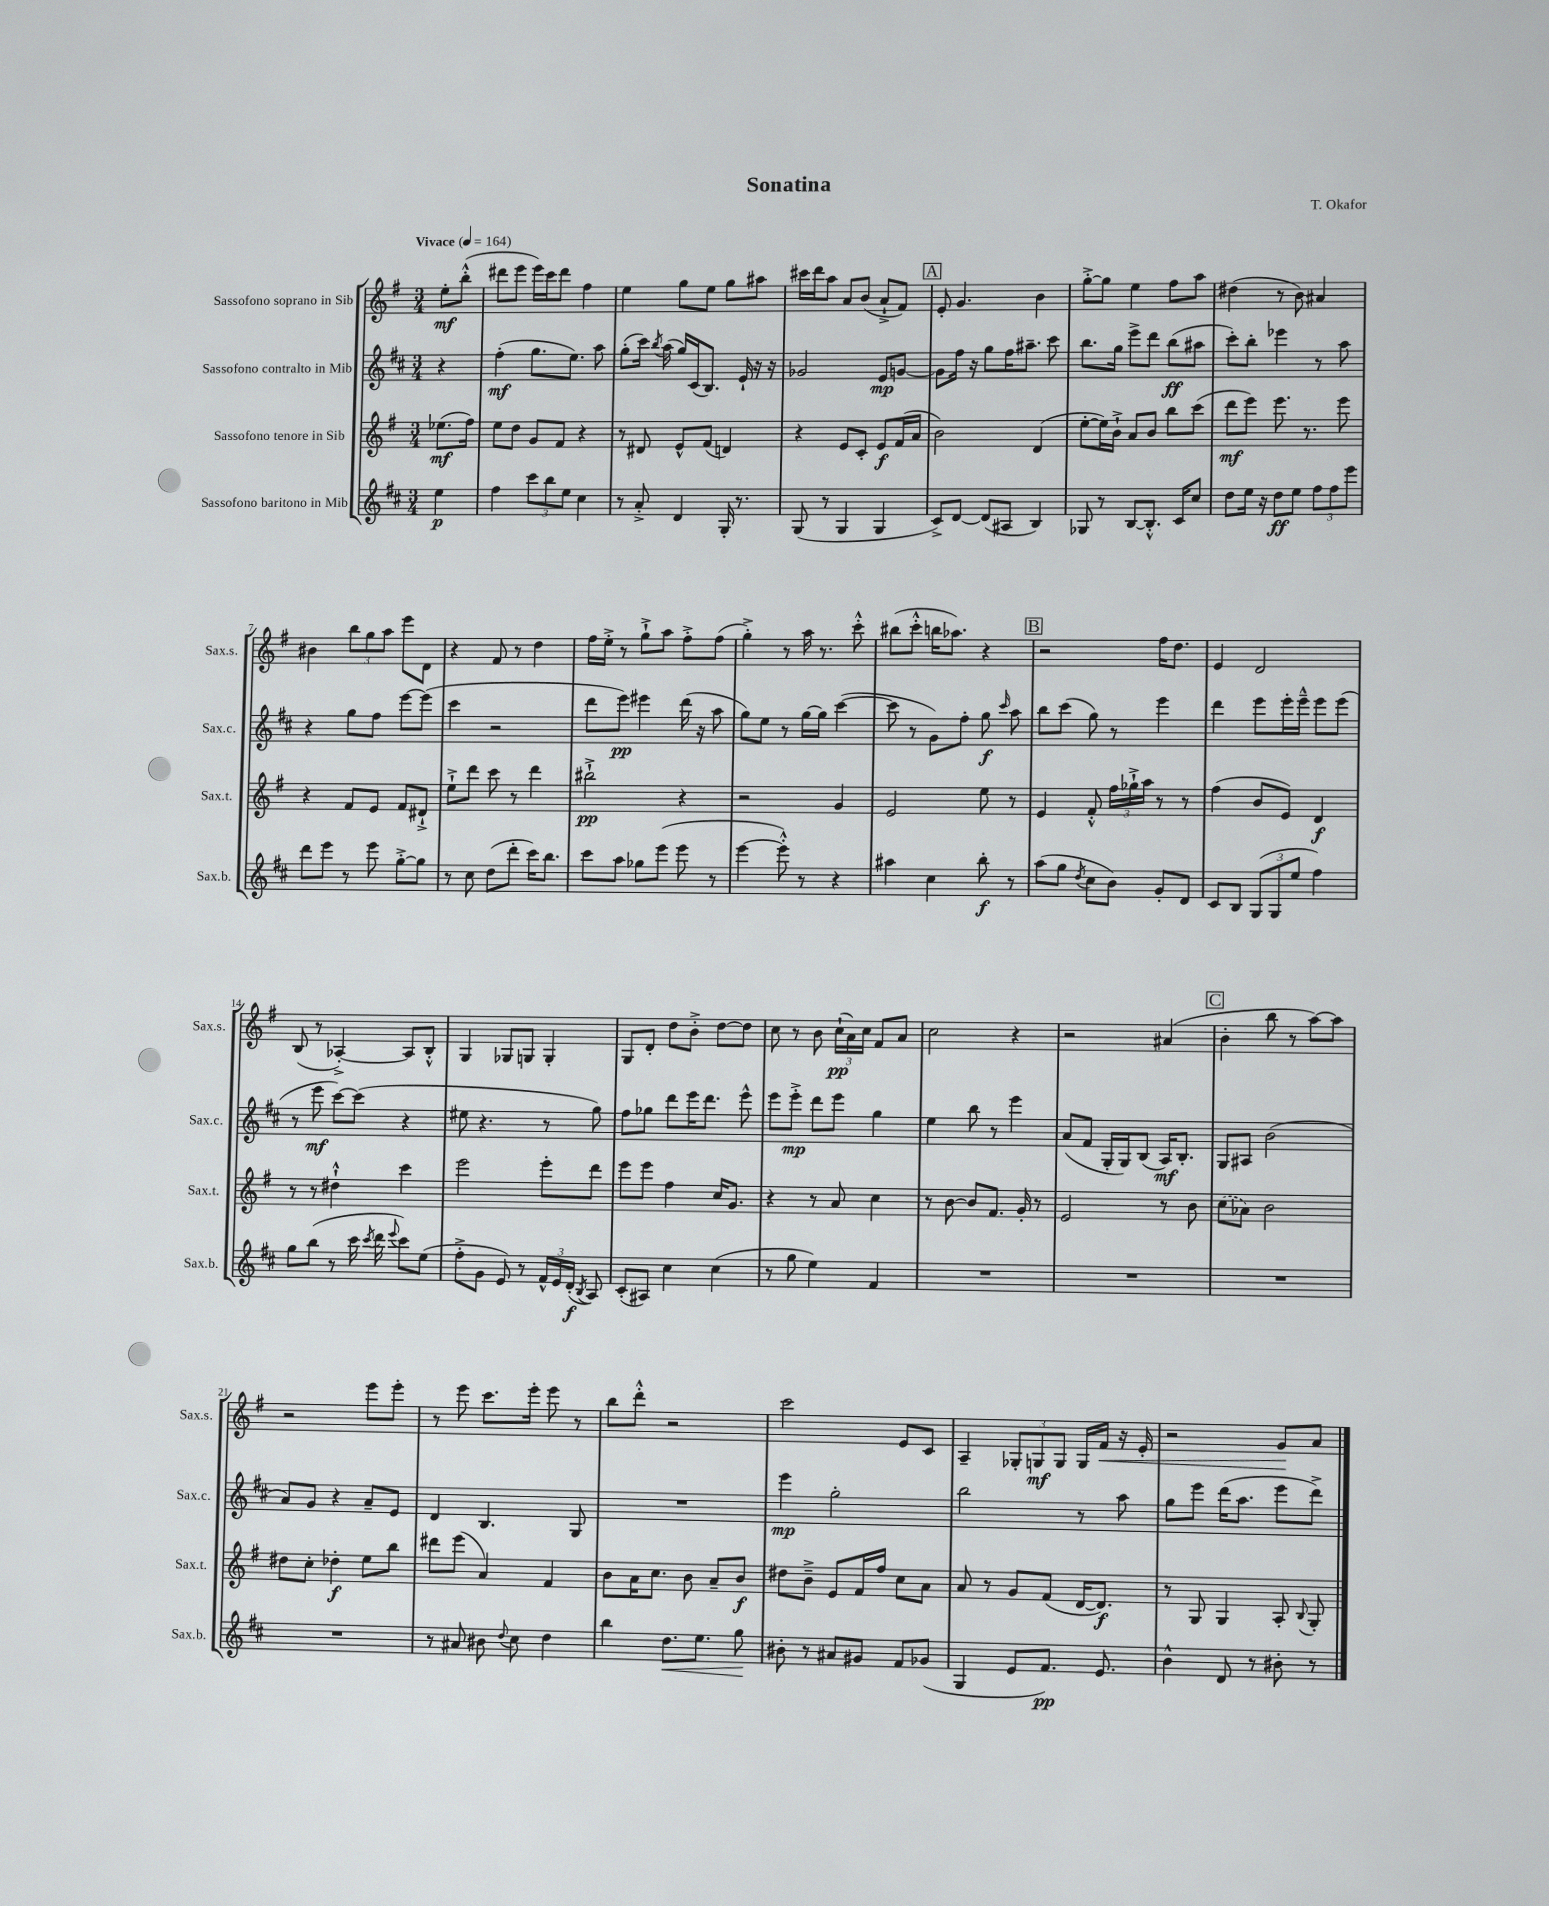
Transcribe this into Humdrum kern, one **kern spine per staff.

**kern	**kern	**kern	**kern
*staff4	*staff3	*staff2	*staff1
*clefG2	*clefG2	*clefG2	*clefG2
*k[f#c#]	*k[f#]	*k[f#c#]	*k[f#]
*M3/4	*M3/4	*M3/4	*M3/4
*MM164	*MM164	*MM164	*MM164
4ee	(8.ee-	4r	8ee'
.	.	.	(8bb'^^
.	16ff#)	.	.
=	=	=	=
4ff#	8ee	(4ff#'	8ddd#
.	8dd	.	8eee
12ccc#	8g	8.gg	16eee)
.	.	.	16ccc
12bb	.	.	.
.	8f#	.	8ddd#
12ee	.	.	.
.	.	8.ee)	.
4cc#	4r	.	4ff#
.	.	8aa	.
=	=	=	=
8r	8r	(8gg'	4ee
8a'^	8d#	16ccc#)	.
.	.	8qbb	.
.	.	(16aa	.
4d	8e^^	16gg)	8gg
.	.	(16c#	.
.	(8f#	8.B)	8ee
16G'	4d)	.	8gg
8.r	.	16e`	.
.	.	16r	8aa#
.	.	16r	.
=	=	=	=
(8G	4r	2g-	16ccc#
.	.	.	16ddd
8r	.	.	8aa
4G	8e	.	8a
.	8c'	.	(8b
4G	8e	8e	8a`^
.	(16f#	[8g	8f#)
.	16a	.	.
=	=	=	=
8c#^)	2b)	8g]	8e'
[8d	.	16ff#	4.g
.	.	16r	.
(8d]	.	8gg	.
8A#	.	16ff#	.
.	.	8.aa#~	.
4B)	(4d	.	4b
.	.	8ccc#	.
=	=	=	=
8G-	[8ee'	8.bb	[8gg'^
8r	16ee])	.	8gg]
.	16b`^	16gg	.
[8B	8a	8eee^	4ee
8.B'^^]	8b	8ddd	.
.	8bb	(8bb	8ff#
16c#	.	.	.
8cc#	(8ccc	8aa#	8aa
=	=	=	=
8dd	8ddd	8ccc#')	(4dd#
16ee	8eee)	8bb'	.
16r	.	.	.
8dd	8.eee	4eee-	8r
8ee	.	.	8b)
.	8.r	.	.
12ff#	.	8r	4a#
12ff#	.	.	.
.	8eee	8aa	.
12eee	.	.	.
=	=	=	=
8ddd	4r	4r	4b#
8eee	.	.	.
8r	8f#	8gg	12bb
.	.	.	12gg
8eee	8e	8ff#	.
.	.	.	12aa
[8gg'^	8f#	[8eee	8eee
8gg]	8d#`^	(8eee]	8d
=	=	=	=
8r	8ee`^	4ccc#	4r
8cc#	8ddd	.	.
(8dd	8ccc	2r	8f#
8ddd'	8r	.	8r
16ccc#)	4ddd	.	4dd
8.bb	.	.	.
=	=	=	=
8ccc#	2bb#`^	8ddd	16ff#
.	.	.	16ee'^
8aa	.	8eee)	8r
8gg-	.	4eee#	8gg`^
(8eee	.	.	8aa
8eee	4r	(16ddd	8ff#'^
.	.	16r	.
8r	.	8aa	(8ff#
=	=	=	=
[4eee	2r	8gg)	4gg'^)
.	.	8ee	.
8eee'^^])	.	8r	8r
8r	.	[16gg	16aa
.	.	16gg]	8.r
4r	4g	([4ccc#	.
.	.	.	8ccc'^^
=	=	=	=
4aa#	2e	8ccc#]	(8bb#
.	.	8r	8ccc'^^
4cc#	.	8g)	16bb
.	.	.	8.aa-)
.	.	8ff#'	.
8bb'	8ee	8gg	4r
.	.	16qqccc#	.
8r	8r	8aa	.
=	=	=	=
(8aa	4e	8bb	2r
8gg	.	(8ccc#	.
8qdd	.	.	.
8cc#	8f#'^^	8gg)	.
8b)	24ff#	8r	.
.	24gg-`^	.	.
.	24aa	.	.
8g'	8r	4eee	16ff#
.	.	.	8.dd
8d	8r	.	.
=	=	=	=
8c#	(4ff#	4ddd	4e
8B	.	.	.
(12G	8b	8eee	2d
12G	.	.	.
.	8e)	16eee'	.
12ee	.	.	.
.	.	16eee~^^	.
4ff#)	4d	8eee	.
.	.	(8eee	.
=	=	=	=
8gg	8r	8r	(8B
(8bb	8r	8eee	8r
8r	4dd#`^^	[8ccc#)	[4A-'^)
16ccc#	.	(8ccc#]	.
8qccc#	.	.	.
16ddd	.	.	.
8qqeee	.	.	.
8ccc#)	4ccc	4r	8A-]
(8ee	.	.	8B'^^
=	=	=	=
8ff#'^	2eee	8ee#	4G
8g	.	4.r	.
8e)	.	.	8G-
8r	.	.	8G
24f#^^	8eee'	8r	4G'
24e	.	.	.
(24d'	.	.	.
8qB	.	.	.
8A)	8ddd	8gg)	.
=	=	=	=
(8c#'	8eee	8ff#	8G
8A#)	8eee	8gg-	8d'
4cc#	4ff#	8ddd	8dd
.	.	16eee	8b'^
.	.	8.ddd	.
(4cc#	16cc	.	[8dd
.	8.g	.	.
.	.	8eee^^	8dd]
=	=	=	=
8r	4r	8eee	8cc
8gg	.	8eee'^	8r
4ee)	8r	8ddd	8b
.	8a	8eee	(24cc`
.	.	.	24a)
.	.	.	24cc
4f#	4cc	4gg	8f#
.	.	.	8a
=	=	=	=
2.r	8r	4ee	2cc
.	[8b	.	.
.	8b]	8bb	.
.	8.f#	8r	.
.	.	4eee	4r
.	16g'	.	.
.	8r	.	.
=	=	=	=
2.r	2e	(8a	2r
.	.	8f#	.
.	.	16G'	.
.	.	16G)	.
.	.	(8B	.
.	8r	16A)	(4a#
.	.	8.B'	.
.	8b	.	.
=	=	=	=
2.r	(8cc	8G	4b'
.	8a-)	8A#	.
.	2b	(2b	8bb
.	.	.	8r
.	.	.	[8aa)
.	.	.	8aa]
=	=	=	=
2.r	8dd#	8a)	2r
.	8cc'	8g	.
.	4dd-'	4r	.
.	8ee	8a~	8eee
.	8bb	8e	8eee'
=	=	=	=
8r	8ddd#	4d	8r
8a#	(8eee	.	8eee
8b#	4a)	4.B	8.ccc
8qqdd	.	.	.
8cc#	.	.	.
.	.	.	16eee'
4dd	4f#	.	8eee
.	.	8G	8r
=	=	=	=
4bb	8b	2.r	8bb
.	16a	.	8ddd'^^
.	8.cc	.	.
8.dd	.	.	2r
.	8b	.	.
8.ee	.	.	.
.	8a~	.	.
8gg	8b	.	.
=	=	=	=
8b#'	8dd#	4eee	2ccc
8r	8b~^	.	.
8a#	8e	2gg'	.
8g#	16f#	.	.
.	16ff#	.	.
8f#	8cc	.	8e
(8g-	8a	.	8c
=	=	=	=
4G	8a	2bb	4A~
.	8r	.	.
8e	8g	.	12G-'
.	.	.	12G
8.f#)	(8f#	.	.
.	.	.	12G
.	[16d	8r	16G
8.e	8.d])	.	16f#
.	.	8aa	16r
.	.	.	16e'
=	=	=	=
4b^^	8r	8gg	2r
.	8G	8eee	.
8d	4G	(16ddd	.
.	.	8.aa	.
8r	.	.	.
8b#'	8A'	8eee	8g
.	8qqB	.	.
8r	8G'	8ddd^)	8a
==	==	==	==
*-	*-	*-	*-
